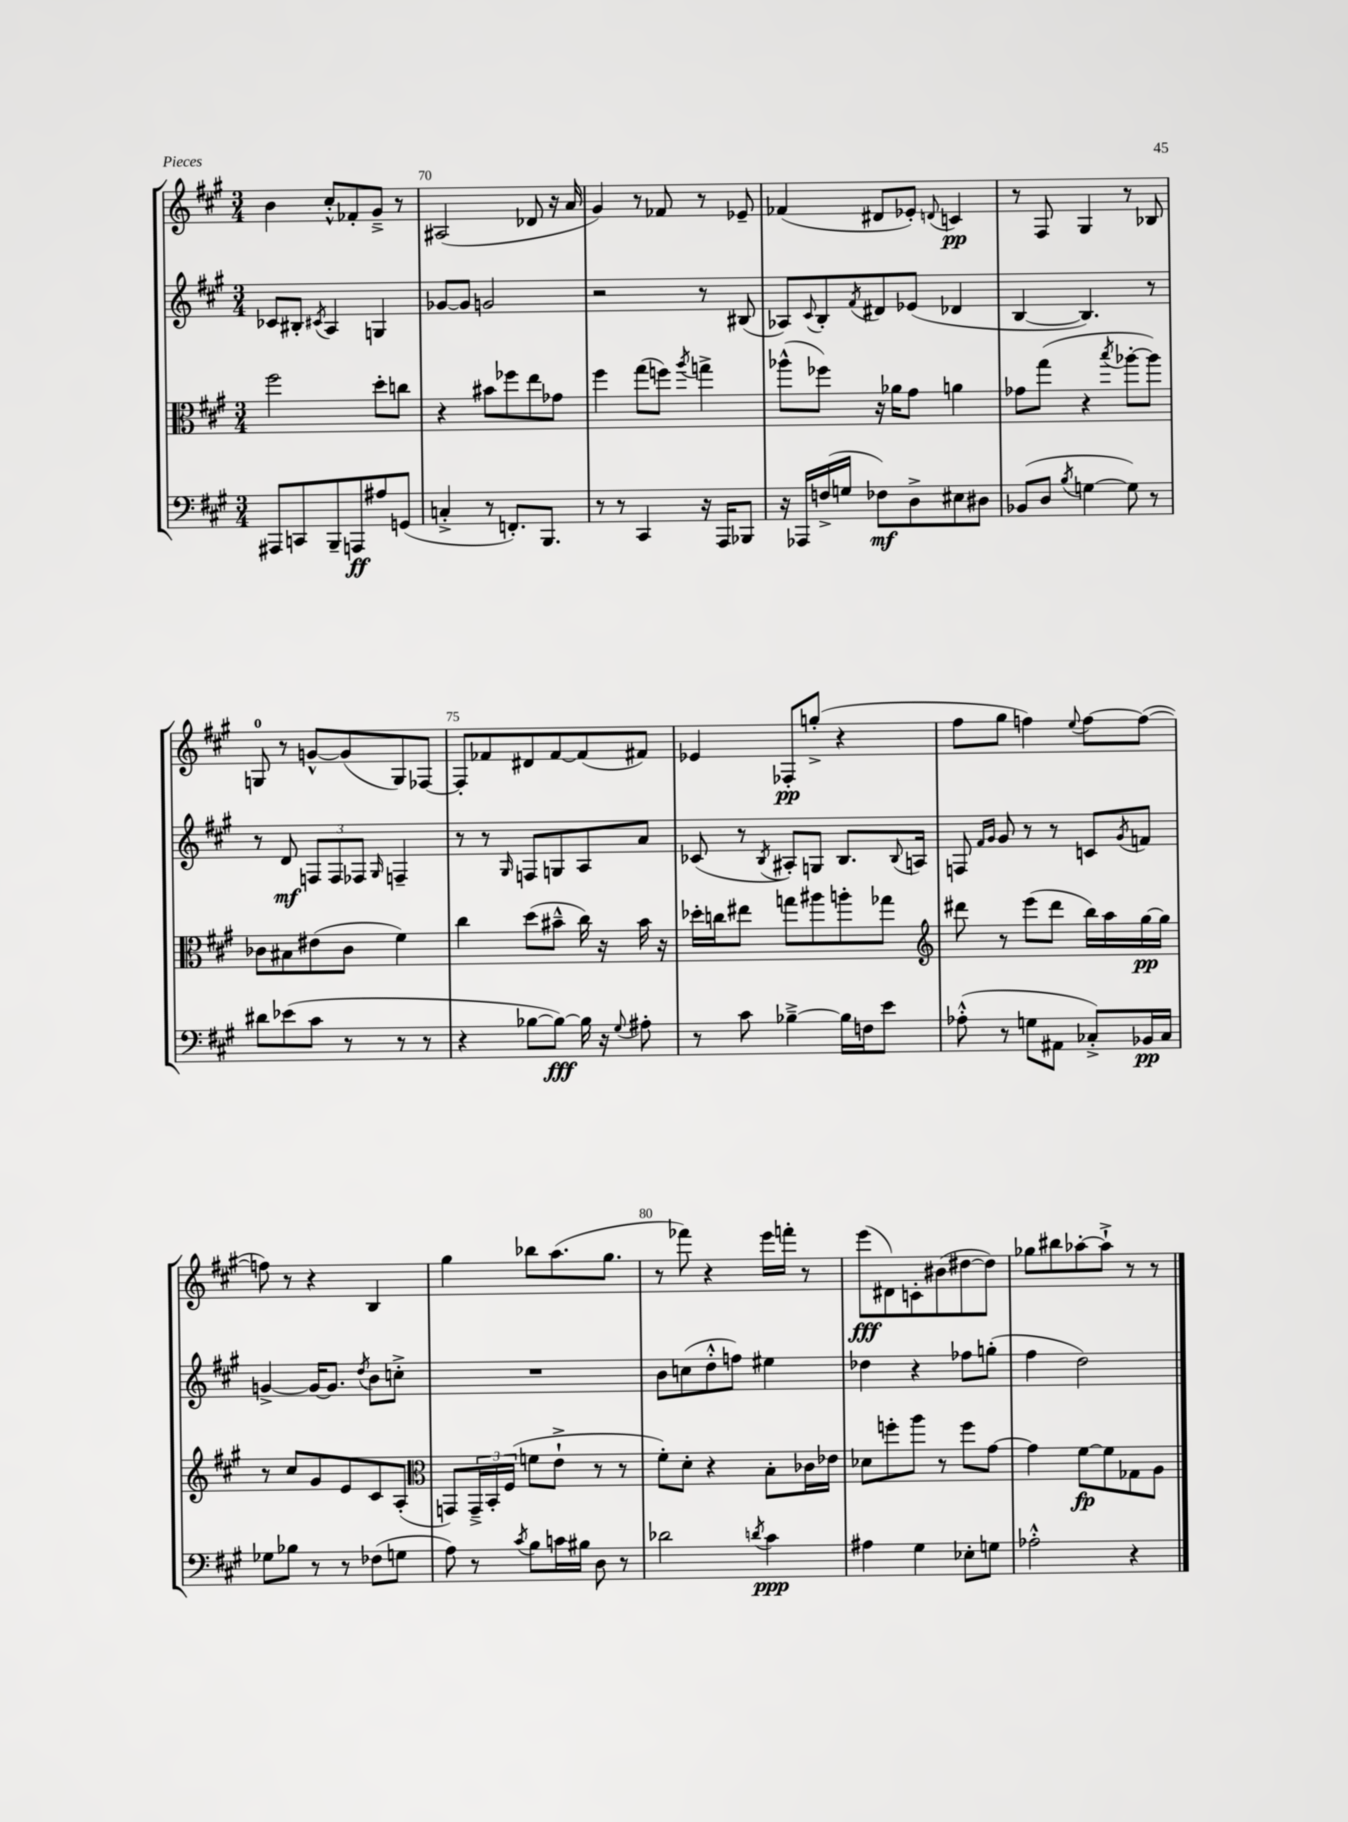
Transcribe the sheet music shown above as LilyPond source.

<<
\new StaffGroup <<
\new Staff = "s0" {
    \clef treble \key a \major \numericTimeSignature \time 3/4
    b'4 cis''8-.-^ fes'8-. gis'8---> r8 |
    ais2( des'8 r16 a'16 |
    gis'4) r8 fes'8 r8 ees'8-- |
    fes'4( dis'8 ees'8-.) \appoggiatura { d'8 } c'4\pp |
    r8 fis8 gis4 r8 bes8 |
    g8-0 r8 g'8~-^ g'8( g8) fes8~ |
    fes8-. fes'8 dis'8 fes'8~ fes'8( fis'8) |
    ees'4 fes8-.\pp g''8-.->( r4 |
    fis''8 gis''8 f''4) \appoggiatura { e''8 } f''8~ f''8~( |
    f''8) r8 r4 b4 |
    gis''4 bes''8 a''8.( gis''8. |
    r8 fes'''8) r4 e'''16 f'''16-. r8 |
    e'''8\fff( dis'8) c'8-. bis'8( dis''8~ dis''8) |
    ges''8 bis''8 aes''8~-. aes''8-!-> r8 r8 \bar "|." |
}
\new Staff = "s1" {
    \clef treble \key a \major \numericTimeSignature \time 3/4
    ces'8 bis8-. \acciaccatura { cis'8 } a4 g4 |
    ges'8~ ges'8 g'2 |
    r2 r8 bis8( |
    aes8) \appoggiatura { cis'8 } b8-. \acciaccatura { fis'8 } dis'8 ees'8( des'4 |
    b4~ b4.) r8 |
    r8 d'8\mf \tuplet 3/2 { f8 f8 fes8 } \grace { gis16 } f4-- |
    r8 r8 \grace { gis16 } f8 g8 a8 a'8 |
    ces'8( r8 \acciaccatura { b8 } ais8-.) g8 b8. \appoggiatura { b8 } a16 |
    f8 \grace { fis'16 gis'16 } gis'8 r8 r8 c'8 \acciaccatura { gis'8 } f'8 |
    g'4~-> g'16~ g'8. \acciaccatura { d''8 } b'8 c''8-.-> |
    R2. |
    b'8 c''8( d''8-.-^ f''8) eis''4 |
    des''4 r4 fes''8 g''8-.( |
    fis''4 d''2) \bar "|." |
}
\new Staff = "s2" {
    \clef alto \key a \major \numericTimeSignature \time 3/4
    fis''2 d''8-. c''8 |
    r4 bis'8 fes''8 e''8 ges'8 |
    fis''4 gis''8( f''8) \acciaccatura { a''8 } g''4-> |
    aes''8-^( fes''8) r16 aes'16 gis'8 a'4 |
    ges'8 gis''8( r4 \acciaccatura { b''8 } aes''8~-. aes''8) |
    ces'8 bis8 eis'8( ces'8 fis'4) |
    cis''4 d''8( bis'8---^ cis''16) r16 bis'16 r16 |
    des''16-. c''16 eis''8 g''8 ais''8 a''8-. ges''8 |
    \clef treble dis'''8 r8 e'''8( dis'''8 b''16) a''16 gis''16~\pp gis''16 |
    r8 cis''8 gis'8 e'8 cis'8 a8-.( |
    \clef alto g,8) \tuplet 3/2 { g,16---> b,16-. fis16( } f'8 e'8-!-> r8 r8 |
    fis'8-.) d'8-. r4 b8-. ces'16 ees'16 |
    des'8 f''8-. a''8 r8 f''8 gis'8~ |
    gis'4 fis'8~\fp fis'8 ges8 a8 \bar "|." |
}
\new Staff = "s3" {
    \clef bass \key a \major \numericTimeSignature \time 3/4
    ais,,8 c,8 b,,8-- a,,8\ff ais8 g,8( |
    c4-.-> r8 f,8.-.) b,,8. |
    r8 r8 cis,4 r16 a,,16 bes,,8 |
    r16 aes,,16 f16->( g16 fes8\mf) d8-> eis8 dis8 |
    bes,8( d8 \acciaccatura { b8 } g4~ g8) r8 |
    dis'8 ees'8( cis'8 r8 r8 r8 |
    r4 bes8~ bes8~\fff) bes16 r16 \appoggiatura { gis8 } ais8-. |
    r8 cis'8 bes4~---> bes16 f16 e'8 |
    aes8-.-^( r8 g8 ais,8 ces8-.->) bes,16\pp ces16 |
    ges8 bes8 r8 r8 fes8( g8 |
    a8) r8 \acciaccatura { cis'8 } b8 c'16 bis16 d8 r8 |
    des'2 \acciaccatura { d'8 } cis'4\ppp |
    ais4 gis4 ees8-. g8 |
    aes2-.-^ r4 \bar "|." |
}
>>
>>
\layout { \context { \Score currentBarNumber = #69 \override BarNumber.break-visibility = ##(#f #t #t) barNumberVisibility = #(every-nth-bar-number-visible 5) } }
